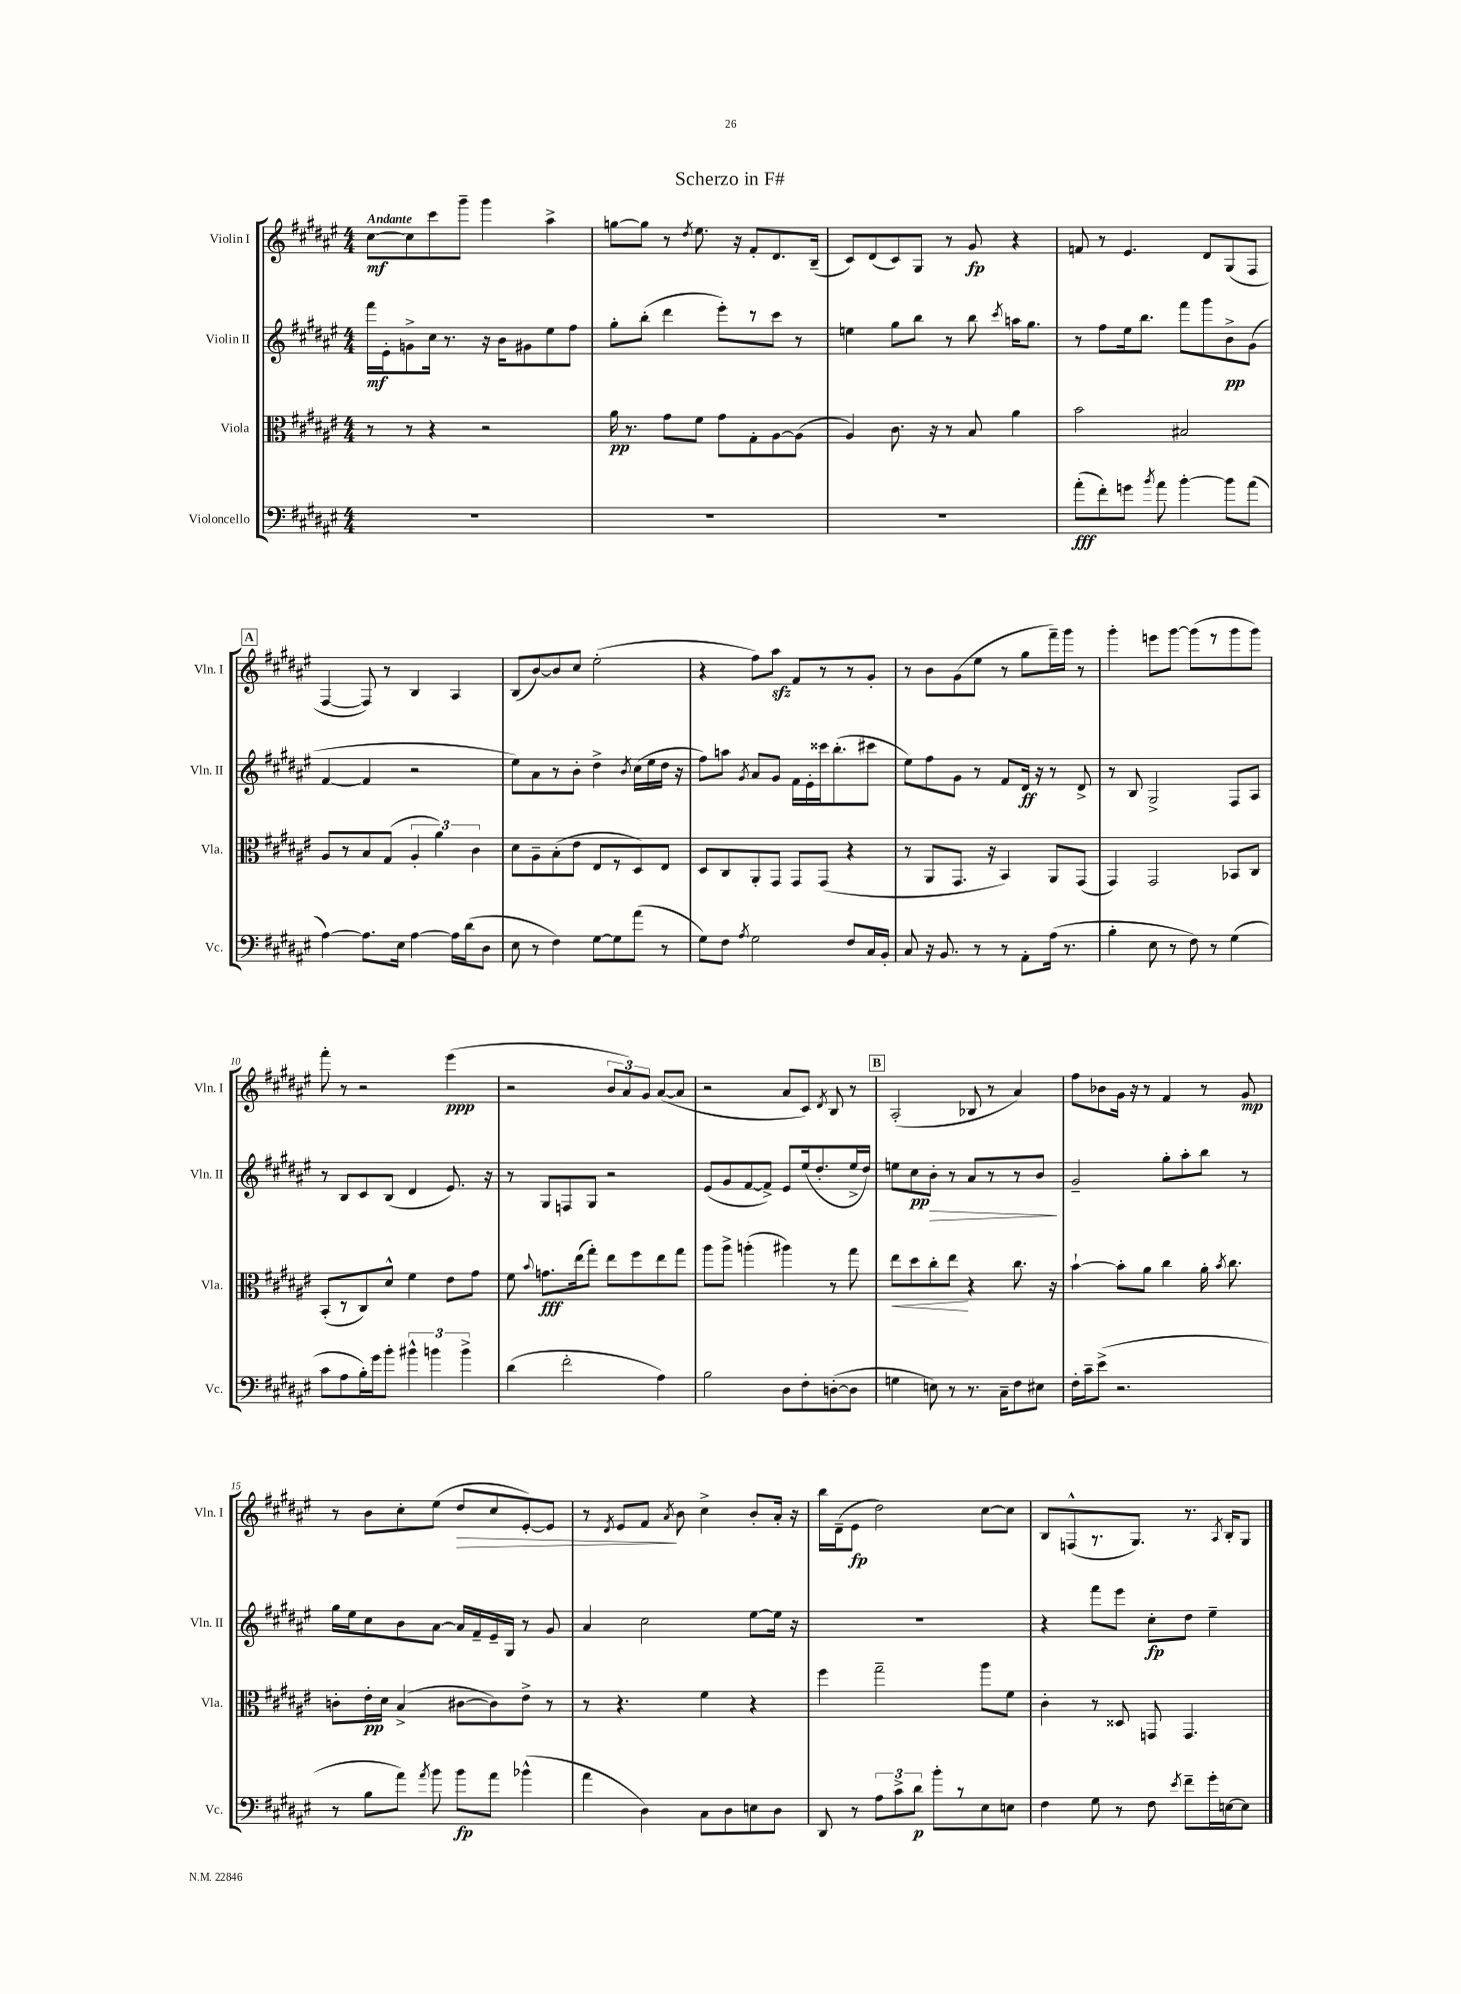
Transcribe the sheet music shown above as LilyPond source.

\header { title = "Scherzo in F#" }
<<
\new StaffGroup <<
\new Staff = "s0" \with { instrumentName = "Violin I" shortInstrumentName = "Vln. I" } {
    \clef treble \key fis \major \numericTimeSignature \time 4/4 \tempo "Andante"
    \autoBeamOff cis''8[~\mf cis''8 cis'''8 gis'''8]-- gis'''4 ais''4-> |
    g''8[~ g''8] r8 \acciaccatura { dis''8 } eis''8. r16 fis'8[-. dis'8. b16]--( |
    cis'8[) dis'8( cis'8) gis8] r8 gis'8\fp r4 |
    f'8 r8 eis'4. dis'8[ gis8( fis8] |
    \mark \markup { \box "A" } fis4~ fis8) r8 b4 ais4 |
    b8[( b'8~) b'8 cis''8] eis''2-.( |
    r4 fis''8[) ais''8]\sfz fis'8[ r8 r8 gis'8]-. |
    r8 b'8[ gis'8( eis''8] r8 gis''8[ fis'''16--) gis'''16] r8 |
    gis'''4-. e'''8[ gis'''8]~ gis'''8[( r8 gis'''8 gis'''8]) |
    fis'''8-. r8 r2 eis'''4\ppp( |
    r2 \tuplet 3/2 { b'8[ ais'8) gis'8] } ais'8[~( ais'8] |
    r2 ais'8[ cis'8]) \acciaccatura { dis'8 } b8 r8 |
    \mark \markup { \box "B" } ais2-.( bes8 r8 ais'4) |
    fis''8[ bes'8 gis'16] r16 r8 fis'4 r8 gis'8\mp |
    r8 b'8[ cis''8-. eis''8]( dis''8[\> cis''8 eis'8~-.) eis'8] |
    r8 \acciaccatura { dis'8 } eis'8[ fis'8]\! \acciaccatura { ais'8 } b'8 cis''4-> b'8[-. ais'16]-. r16 |
    b''16[ dis'16--( eis'8]\fp dis''2) cis''8[~ cis''8] |
    b8[ f8-^( r8. gis8.]) r8. \acciaccatura { ais8 } b16[-. gis8] \bar "|." |
}
\new Staff = "s1" \with { instrumentName = "Violin II" shortInstrumentName = "Vln. II" } {
    \clef treble \key fis \major \numericTimeSignature \time 4/4
    \autoBeamOff fis'''16[\mf eis'16-. g'8-> cis''16] r8. r16 b'16[ gis'8 eis''8 fis''8] |
    gis''8[-. b''8]-.( dis'''4 eis'''8[-.) r8 cis'''8] r8 |
    e''4 gis''8[ b''8] r8 b''8 \acciaccatura { cis'''8 } a''16[ gis''8.] |
    r8 fis''8[ eis''16 b''8.] fis'''8[ gis'''8 b'8->\pp gis'8]( |
    \mark \markup { \box "A" } fis'4~ fis'4 r2 |
    eis''8[) ais'8 r8 b'8]-. dis''4-> \acciaccatura { b'8 } cis''16[( eis''16 dis''16] r16 |
    fis''8[) a''8] \acciaccatura { gis'8 } ais'8[ gis'8] fis'16[ eis'16-. cisis'''16 b''8.-.( cis'''8] |
    eis''8[) fis''8 gis'8] r8 fis'8[ dis'16]\ff r16 r8 dis'8-> |
    r8 b8 gis2-> fis8[ ais8] |
    r8 b8[ cis'8 b8]( dis'4 eis'8.) r16 |
    r8 gis8[ f8 gis8] r2 |
    eis'8[( gis'8 fis'8~ fis'8]->) eis'8[ eis''16( dis''8.-. eis''16-> dis''16]) |
    \mark \markup { \box "B" } e''8[ cis''8\pp b'8]-.\> r8 ais'8[ r8 r8 b'8]\! |
    gis'2-- gis''8[-. ais''8-. b''8] r8 |
    gis''16[ eis''16 cis''8 b'8 ais'8]~ ais'16[ fis'16-- eis'16-- gis16] r8 gis'8 |
    ais'4 cis''2 eis''8[~ eis''16] r16 |
    R1 |
    r4 fis'''8[ eis'''8] cis''8[-.\fp dis''8] eis''4-- \bar "|." |
}
\new Staff = "s2" \with { instrumentName = "Viola" shortInstrumentName = "Vla." } {
    \clef alto \key fis \major \numericTimeSignature \time 4/4
    \autoBeamOff r8 r8 r4 r2 |
    ais'16\pp r8. gis'8[ fis'8] gis'8[ gis8-. ais8~ ais8]( |
    ais4) cis'8. r16 r8 b8 ais'4 |
    b'2 bis2 |
    \mark \markup { \box "A" } ais8[ r8 b8 gis8]( \tuplet 3/2 { ais4-. ais'4) cis'4 } |
    dis'8[ ais8-- b8-.( eis'8] eis8[ r8 dis8) eis8] |
    dis8[ cis8 ais,8-. gis,8] gis,8[ gis,8]( r4 |
    r8 ais,8[ gis,8.] r16 b,4) ais,8[ gis,8]( |
    gis,4) gis,2 bes,8[ cis8] |
    b,8[-.( r8 cis8) dis'8]-^ fis'4 eis'8[ gis'8] |
    fis'8 \appoggiatura { b'8 } g'8.[\fff eis''16( gis''8]-.) eis''8[ fis''8 eis''8 gis''8] |
    ais''8[ ais''8]-> a''4-.( ais''4) r8 gis''8 |
    \mark \markup { \box "B" } eis''8[\< dis''8 cis''8-. eis''8]\! r4 cis''8. r16 |
    b'4~-! b'8[-. ais'8] cis''4 ais'16-. \acciaccatura { b'8 } cis''8. |
    c'8[-. eis'16-.\pp dis'16] b4->( cis'8[~ cis'8) eis'8]-> r8 |
    r8 r4. fis'4 r4 |
    fis''4 gis''2-- ais''8[ fis'8] |
    cis'4-. r8 disis8 g,8 g,4. \bar "|." |
}
\new Staff = "s3" \with { instrumentName = "Violoncello" shortInstrumentName = "Vc." } {
    \clef bass \key fis \major \numericTimeSignature \time 4/4
    \autoBeamOff R1 |
    R1 |
    R1 |
    ais'8[-.\fff( fis'8-.) g'8] \acciaccatura { b'8 } ais'8 b'4~-. b'8[ ais'8]( |
    \mark \markup { \box "A" } ais4~) ais8.[ eis16] ais4~ ais16[ dis'16( dis8] |
    eis8 r8 fis4) gis8[~ gis8 ais'8]( r8 |
    gis8[) fis8] \acciaccatura { ais8 } gis2 fis8[ cis16 b,16]-. |
    cis8 r16 b,8. r8 r8 ais,8[-. ais16]( r8. |
    b4-. eis8 r8 fis8) r8 gis4( |
    cis'8[ ais8 b16-.) gis'16 b'8]-. \tuplet 3/2 { bis'4-^ b'4 b'4-> } |
    dis'4( fis'2-. ais4) |
    b2 dis8[ fis8-. d8~-.( d8] |
    \mark \markup { \box "B" } g4 e8) r8 r8. cis16[-- fis8 eis8] |
    fis16[-. cis'16-- eis'8]->( r2. |
    r8 b8[ ais'8]) \acciaccatura { ais'8 } b'8 b'8[\fp ais'8] bes'4-^( |
    ais'4 dis4) cis8[ dis8 e8 dis8] |
    dis,8 r8 \tuplet 3/2 { ais8[ cis'8-> dis'8]\p } b'8[-. r8 eis8 e8] |
    fis4 gis8 r8 fis8 \acciaccatura { eis'8 } fis'8[-- gis'16-. e16~ e8] \bar "|." |
}
>>
>>
